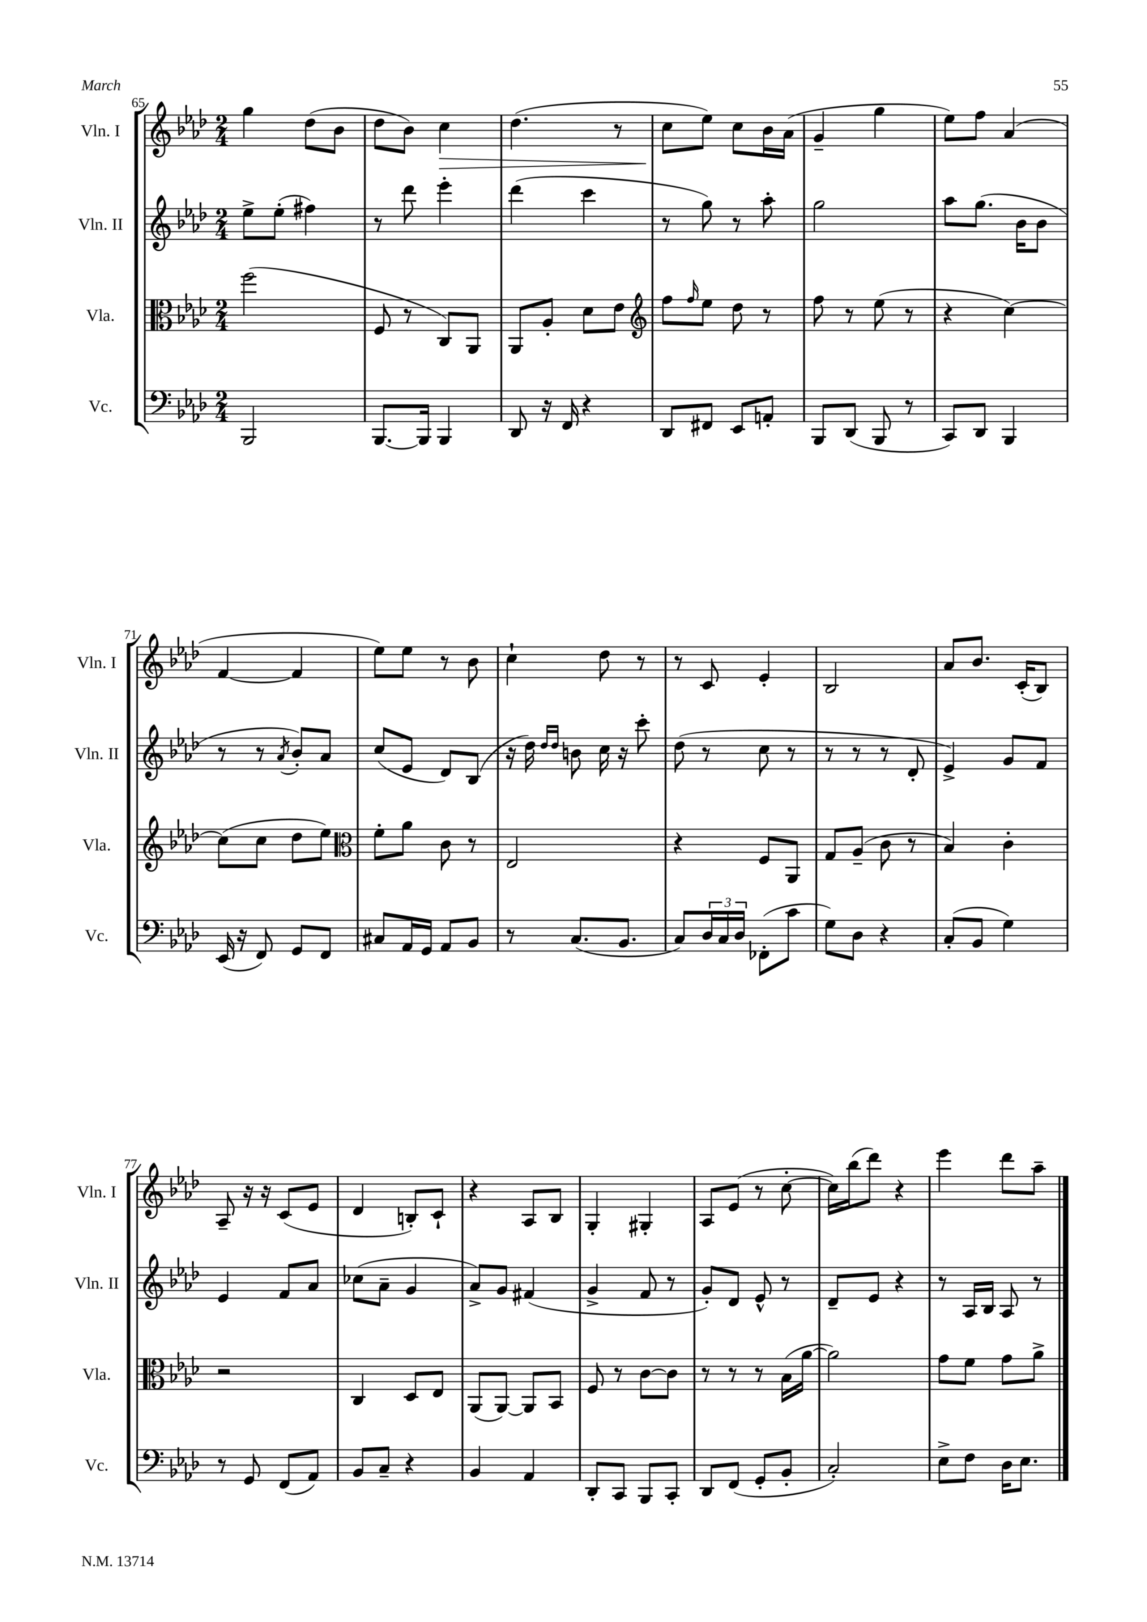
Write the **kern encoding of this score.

**kern	**kern	**kern	**kern	**dynam
*part4	*part3	*part2	*part1	*part1
*staff4	*staff3	*staff2	*staff1	*staff1
*I"Vc.	*I"Vla.	*I"Vln. II	*I"Vln. I	*
*I'Vc.	*I'Vla.	*I'Vln. II	*I'Vln. I	*
*clefF4	*clefC3	*clefG2	*clefG2	*
*k[b-e-a-d-]	*k[b-e-a-d-]	*k[b-e-a-d-]	*k[b-e-a-d-]	*
*M2/4	*M2/4	*M2/4	*M2/4	*
=65	=65	=65	=65	=65
2BBB-/	(2ff\	8ee-^\L	4gg\	.
.	.	(8ee-'\J	.	.
.	.	4ff#X\)	(8dd-\L	.
.	.	.	8b-\J	.
=66	=66	=66	=66	=66
[8.BBB-/L	8F/	8r	8dd-\L	.
.	8r	8ddd-\	8b-\J)	.
16BBB-/Jk]	.	.	.	.
!	!	!	!	!LO:HP:b
4BBB-/	8C/L)	4eee-'\	4cc\	>
.	8AA-/J	.	.	.
=67	=67	=67	=67	=67
8DD-/	8AA-/L	(4ddd-\	(4.dd-\	.
16r	8A-'/J	.	.	.
16FF/	.	.	.	.
4r	8d-\L	4ccc\	.	.
.	8e-\J	.	8r	.
=68	=68	=68	=68	=68
*	*clefG2	*	*	*
8DD-/L	8ff\L	8r	8cc\L	.
.	16qqff/	.	.	.
8FF#X/J	8ee-\J	8gg\)	8ee-\J)	]
8EE-/L	8dd-\	8r	8cc\L	.
8AAn'/J	8r	8aa-'\	16b-\L	.
.	.	.	(16a-\JJ	.
=69	=69	=69	=69	=69
8BBB-/L	8ff\	2gg\	4g~/	.
(8DD-/J	8r	.	.	.
8BBB-/	(8ee-\	.	4gg\	.
8r	8r	.	.	.
=70	=70	=70	=70	=70
8CC/L)	4r	8aa-\L	8ee-\L)	.
8DD-/J	.	(8.gg\J	8ff\J	.
4BBB-/	[4cc\)	.	(4a-/	.
.	.	16b-\KL	.	.
.	.	8b-\J	.	.
!!LO:LB:g=z
=71	=71	=71	=71	=71
(16EE-/	(8cc\L]	8r	[4f/	.
16r	.	.	.	.
8FF/)	8cc\J	8r	.	.
.	.	8qa-/	.	.
8GG/L	8dd-\L	8b-'/L)	4f/]	.
8FF/J	8ee-\J)	8a-/J	.	.
=72	=72	=72	=72	=72
*	*clefC3	*	*	*
8C#X/L	8f'\L	(8cc/L	8ee-\L)	.
16AA-/L	8a-\J	8e-/J	8ee-\J	.
16GG/JJ	.	.	.	.
8AA-/L	8c\	8d-/L)	8r	.
8BB-/J	8r	(8B-/J	8b-\	.
=73	=73	=73	=73	=73
8r	2E-/	16r	4cc`\	.
.	.	16dd-\)	.	.
.	.	16qqdd-/LL	.	.
.	.	16qqdd-/JJ	.	.
(8.C/L	.	8bn\	.	.
.	.	16cc\	8dd-\	.
8.BB-/J	.	16r	.	.
.	.	8ccc'\	8r	.
=74	=74	=74	=74	=74
8C/L)	4r	(8dd-\	8r	.
24D-/L	.	8r	8c/	.
24C/	.	.	.	.
24D-/JJ	.	.	.	.
(8FF-X'\L	8F/L	8cc\	4e-'/	.
8c\J	8AA-/J	8r	.	.
=75	=75	=75	=75	=75
8G\L)	8G/L	8r	2B-/	.
8D-\J	(8A-~/J	8r	.	.
4r	8c\	8r	.	.
.	8r	8d-'/	.	.
=76	=76	=76	=76	=76
(8C'/L	4B-/)	4e-^/)	8a-/L	.
8BB-/J	.	.	8.b-/J	.
4G\)	4c'\	8g/L	.	.
.	.	.	(16c'/KL	.
.	.	8f/J	8B-/J)	.
!!LO:LB:g=z
=77	=77	=77	=77	=77
8r	2r	4e-/	8A-~/	.
8GG/	.	.	16r	.
.	.	.	16r	.
(8FF/L	.	8f/L	(8c/L	.
8AA-/J)	.	8a-/J	8e-/J	.
=78	=78	=78	=78	=78
8BB-/L	4C/	(8cc-X\L	4d-/	.
8C~/J	.	8a-~\J	.	.
4r	8D-/L	4g/	8Bn'/L)	.
.	8E-/J	.	8c`/J	.
=79	=79	=79	=79	=79
4BB-/	(8AA-/L	8a-^/L)	4r	.
.	[8AA-/J)	8g/J	.	.
4AA-/	8AA-/L]	(4f#X/	8A-/L	.
.	8BB-/J	.	8B-/J	.
=80	=80	=80	=80	=80
8DD-'/L	8F/	4g^/	4G'/	.
8CC/J	8r	.	.	.
8BBB-/L	[8c\L	8f/	4G#X'/	.
8CC'/J	8c\J]	8r	.	.
=81	=81	=81	=81	=81
8DD-/L	8r	8g'/L)	8A-/L	.
(8FF/J	8r	8d-/J	(8e-/J	.
8GG'/L	8r	8e-^^/	8r	.
8BB-'/J	(16B-\LL	8r	[8cc'\	.
.	[16a-\JJ	.	.	.
=82	=82	=82	=82	=82
2C'/)	2a-\])	8d-~/L	16cc\LL])	.
.	.	.	(16bb-\J	.
.	.	8e-/J	8ddd-\J)	.
.	.	4r	4r	.
=83	=83	=83	=83	=83
8E-^\L	8g\L	8r	4eee-\	.
8F\J	8f\J	16A-/LL	.	.
.	.	16B-/JJ	.	.
16D-\KL	8g\L	8A-/	8ddd-\L	.
8.E-\J	.	.	.	.
.	8a-^\J	8r	8aa-~\J	.
==	==	==	==	==
*-	*-	*-	*-	*-
